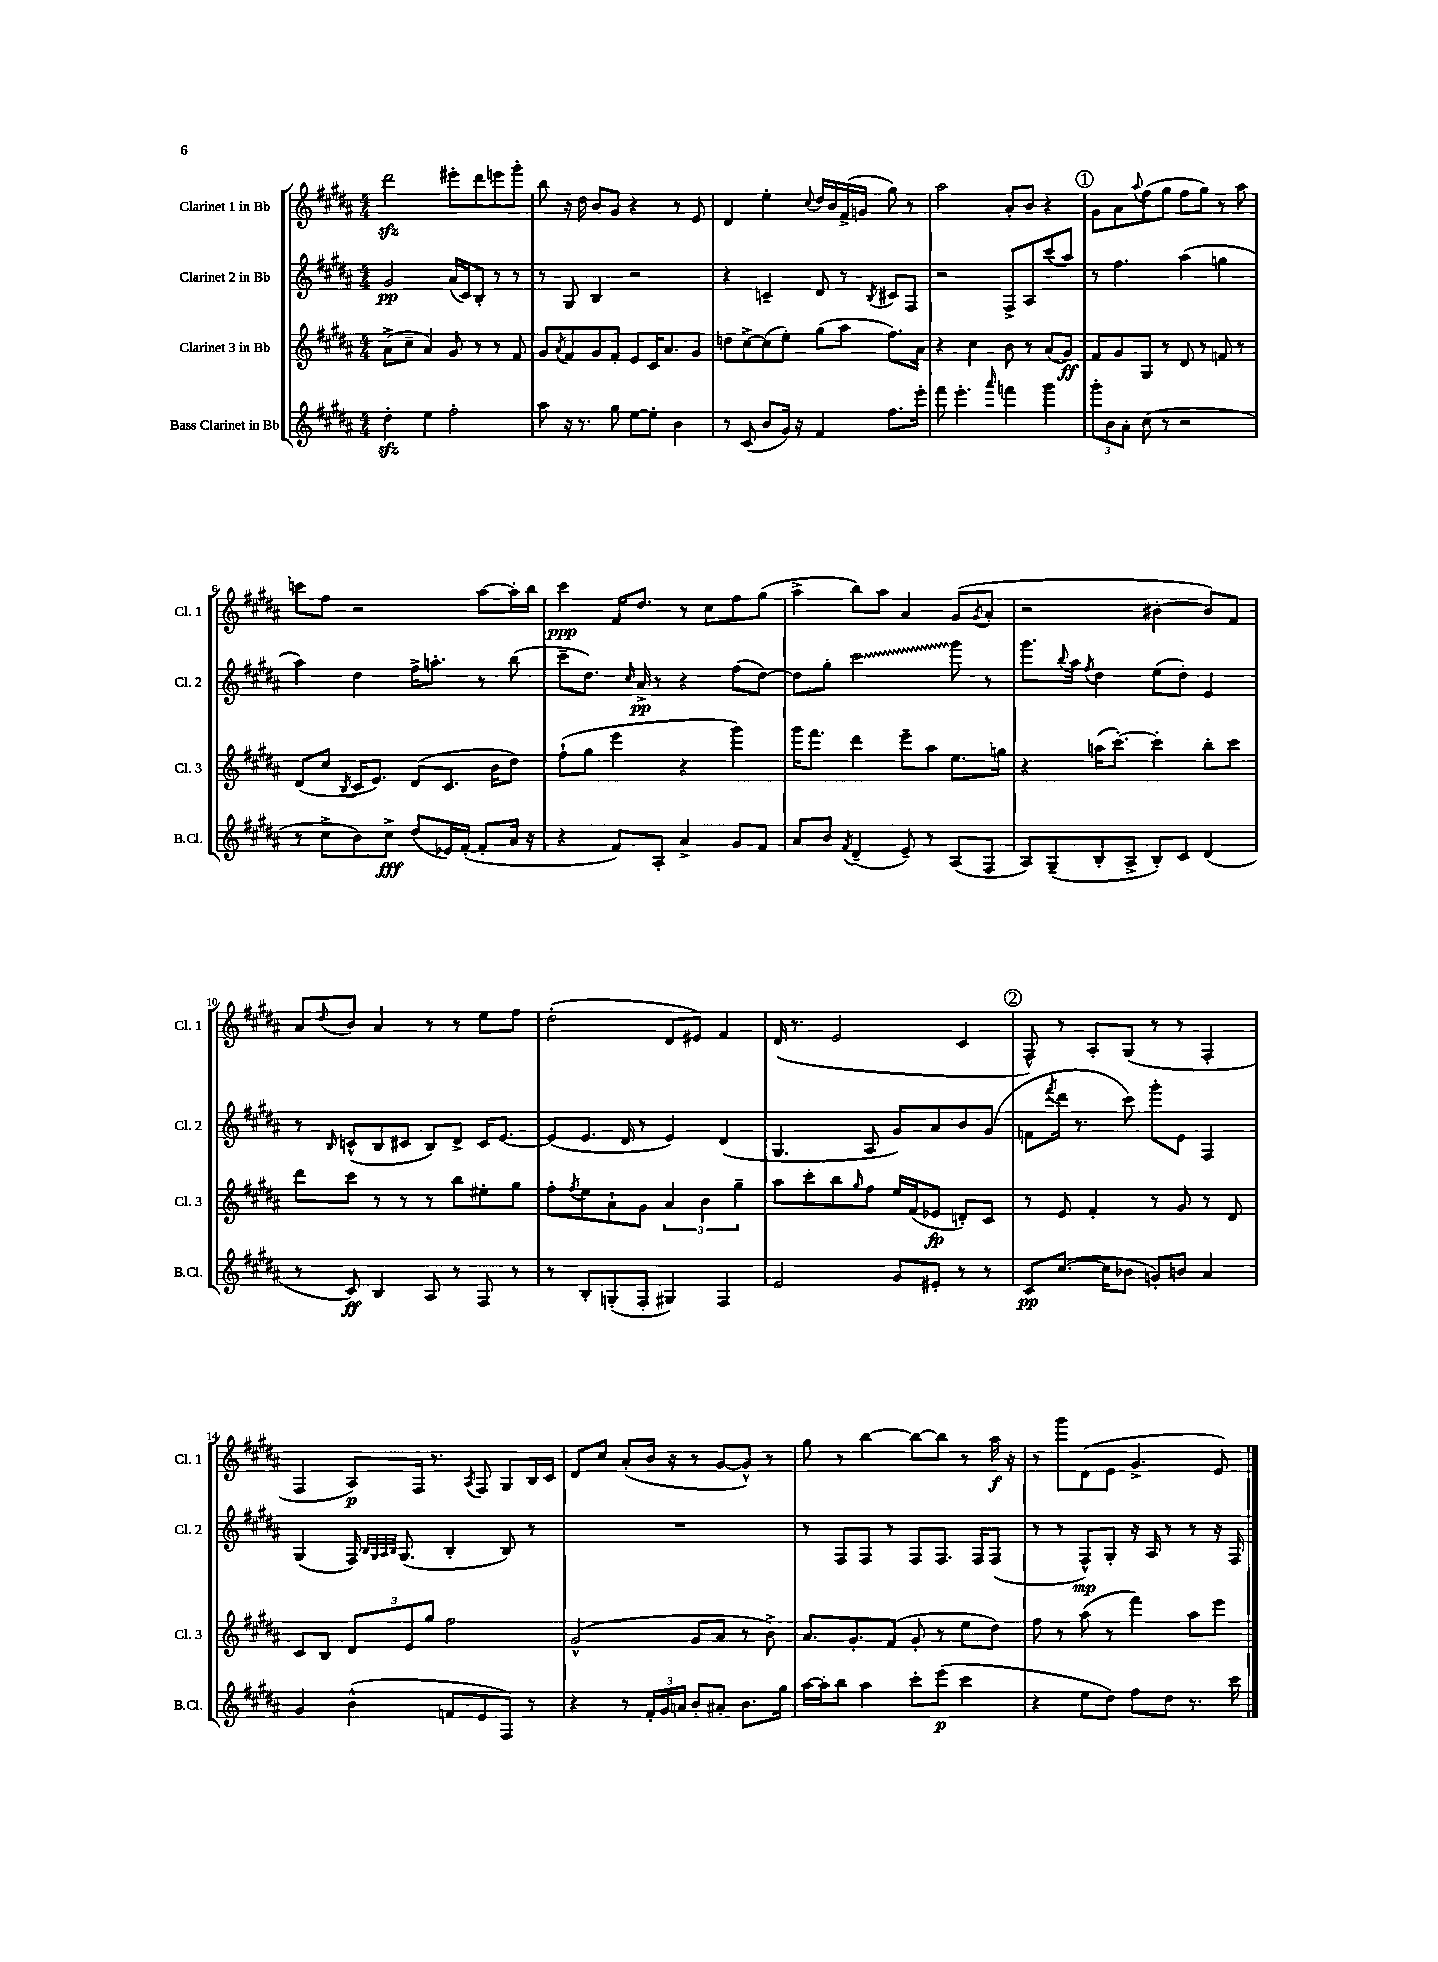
<<
\new StaffGroup <<
\new Staff = "s0" \with { instrumentName = "Clarinet 1 in Bb" shortInstrumentName = "Cl. 1" } {
    \clef treble \key b \major \numericTimeSignature \time 4/4
    dis'''2\sfz eis'''8-. dis'''8 e'''8 gis'''8-. |
    b''8 r16 dis''16 b'8 gis'8 r4 r8 e'8 |
    dis'4 e''4-. \appoggiatura { cis''8 } dis''16 b'16 fis'16->( g'16 gis''8) r8 |
    ais''2 ais'8-. b'8 r4 |
    \mark \markup { \circle "1" } gis'8 ais'8 \appoggiatura { ais''8 } fis''8( gis''8 fis''8 gis''8) r8 ais''8 |
    c'''8 fis''8 r2 ais''8~ ais''16-. b''16 |
    cis'''4\ppp fis'16 dis''8. r8 cis''8 fis''8 gis''8( |
    ais''4-> b''8) ais''8 ais'4 gis'8( \acciaccatura { gis'8 } ais'8-. |
    r2 bis'4~-. bis'8) fis'8 |
    ais'8 \appoggiatura { dis''8 } b'8 ais'4 r8 r8 e''8 fis''8 |
    dis''2-.( dis'8 eis'8) fis'4 |
    dis'16( r8. e'2 cis'4 |
    \mark \markup { \circle "2" } fis8-^) r8 ais8-. gis8( r8 r8 fis4-. |
    fis4 ais8\p) fis16 r8. \acciaccatura { ais8 } fis8 gis8 b16 cis'16 |
    dis'8 cis''8 ais'8-.( b'16 r16 r8 gis'8~ gis'8-^) r8 |
    gis''8 r8 b''4~ b''8~ b''8 r8 ais''16\f r16 |
    r8 gis'''8 dis'8( e'8 gis'4.-> e'8) \bar "|." |
}
\new Staff = "s1" \with { instrumentName = "Clarinet 2 in Bb" shortInstrumentName = "Cl. 2" } {
    \clef treble \key b \major \numericTimeSignature \time 4/4
    gis'2\pp ais'16( cis'16) b8-. r8 r8 |
    r8 gis8 b4 r2 |
    r4 c'4-- dis'8 r8 \acciaccatura { b8 } cis'8 fis8 |
    r2 fis8-> ais8 cis'''8( ais''8) |
    \mark \markup { \circle "1" } r8 fis''4. ais''4( g''4 |
    ais''4) dis''4 fis''16-> a''8.-. r8 b''8( |
    cis'''8-- dis''8.) \grace { cis''16 } ais'16->\pp r8 r4 fis''8( dis''8~) |
    dis''8 gis''8-. \once \override Glissando.style = #'zigzag cis'''2\glissando gis'''8 r8 |
    gis'''8. \appoggiatura { b''8 } ais''16 \acciaccatura { fis''8 } dis''4 e''8( dis''8-.) e'4 |
    r8 \grace { b16 } c'8-^( b8 cis'8 b8) dis'8-> cis'16 e'8.~ |
    e'8( e'8. dis'16 r8 e'4) dis'4( |
    gis4. ais8 gis'8) ais'8 b'8 gis'8( |
    \mark \markup { \circle "2" } f'8 \acciaccatura { fis'''8 } dis'''16 r8. cis'''8) gis'''8-. e'8 fis4 |
    gis4( fis16) \grace { b32 gis32 ais32 b32 } gis8.( b4-. b8) r8 |
    R1 |
    r8 fis8 fis8 r8 fis8 fis8. fis16 fis8( |
    r8 r8 fis8-^\mp) gis8-. r16 ais16 r8 r8 r16 fis16 \bar "|." |
}
\new Staff = "s2" \with { instrumentName = "Clarinet 3 in Bb" shortInstrumentName = "Cl. 3" } {
    \clef treble \key b \major \numericTimeSignature \time 4/4
    ais'8->( cis''8-- ais'4) gis'8 r8 r8 fis'8 |
    gis'8 \acciaccatura { ais'8 } fis'8 gis'8 fis'8-. e'8 cis'16 ais'8. gis'8 |
    d''8 cis''8~-> cis''8( e''8-.) gis''8( ais''8 fis''8.) ais'16 |
    r4 cis''4 b'8 r8 ais'8( gis'8\ff) |
    \mark \markup { \circle "1" } fis'8 gis'8 gis8 r8 dis'8 r8 f'8 r8 |
    dis'8( cis''8 \acciaccatura { b8 } cis'16 e'8.) dis'8( cis'8. b'16 dis''8) |
    fis''8-!( gis''8 e'''4 r4 gis'''4) |
    gis'''16 fis'''8. dis'''4 e'''8-- ais''8 e''8. g''16 |
    r4 a''16( cis'''8.~-.) cis'''4-. b''8-. cis'''8 |
    dis'''8 cis'''8 r8 r8 r8 b''8 eis''8-. gis''8 |
    fis''8-. \acciaccatura { fis''8 } e''8 ais'8-! gis'8 \tuplet 3/2 { ais'4 b'4 gis''4-- } |
    ais''8 cis'''8-. b''8 \grace { gis''16 } fis''8 e''16 fis'16( ees'8\fp d'8-.) cis'8 |
    \mark \markup { \circle "2" } r8 e'8 fis'4-. r8 gis'8 r8 dis'8 |
    cis'8 b8 \tuplet 3/2 { dis'8 e'8 gis''8 } fis''2 |
    gis'2-^( gis'8 ais'8 r8 b'8->) |
    ais'8. gis'8.-. fis'8( gis'8-. r8 e''8 dis''8) |
    fis''8 r8 ais''8( r8 fis'''4) ais''8 e'''8 \bar "|." |
}
\new Staff = "s3" \with { instrumentName = "Bass Clarinet in Bb" shortInstrumentName = "B.Cl." } {
    \clef treble \key b \major \numericTimeSignature \time 4/4
    dis''4-.\sfz e''4 fis''2-. |
    ais''8 r16 r8. gis''8 e''8~ e''8-. b'4 |
    r8 cis'8( b'8 gis'16) r16 fis'4 fis''8. e'''16-. |
    fis'''8 e'''4.-. \grace { ais'''16 } f'''4 gis'''4 |
    \mark \markup { \circle "1" } \tuplet 3/2 { gis'''8-. b'8 ais'8-. } cis''8( r8 r2 |
    r8 cis''8-> b'8) cis''8->\fff dis''8( ees'16) fis'16~-.( fis'8-. ais'16 r16 |
    r4 fis'8) ais8-. ais'4-> gis'8 fis'8 |
    ais'8 b'8 \acciaccatura { fis'8 } dis'4--( e'8--) r8 ais8( fis8 |
    ais8) gis8--( b8-. ais8-> b8-.) cis'8 dis'4( |
    r8 cis'8\ff) b4 ais8 r8 fis8 r8 |
    r8 b8-. g8-.( fis8-. gis4) fis4 |
    e'2 gis'8 eis'8-. r8 r8 |
    \mark \markup { \circle "2" } cis'8\pp cis''8.~( cis''16 bes'8 g'8-.) b'8 ais'4 |
    gis'4 b'4-^( f'8 e'8 fis8) r8 |
    r4 r8 \tuplet 3/2 { fis'16-. gis'16 a'16 } b'8-. ais'8-. b'8. gis''16 |
    ais''16~ ais''16-. b''8 ais''4 cis'''8-. e'''8\p( cis'''4 |
    r4 e''8 dis''8) fis''8 dis''8 r8. cis'''16 \bar "|." |
}
>>
>>
